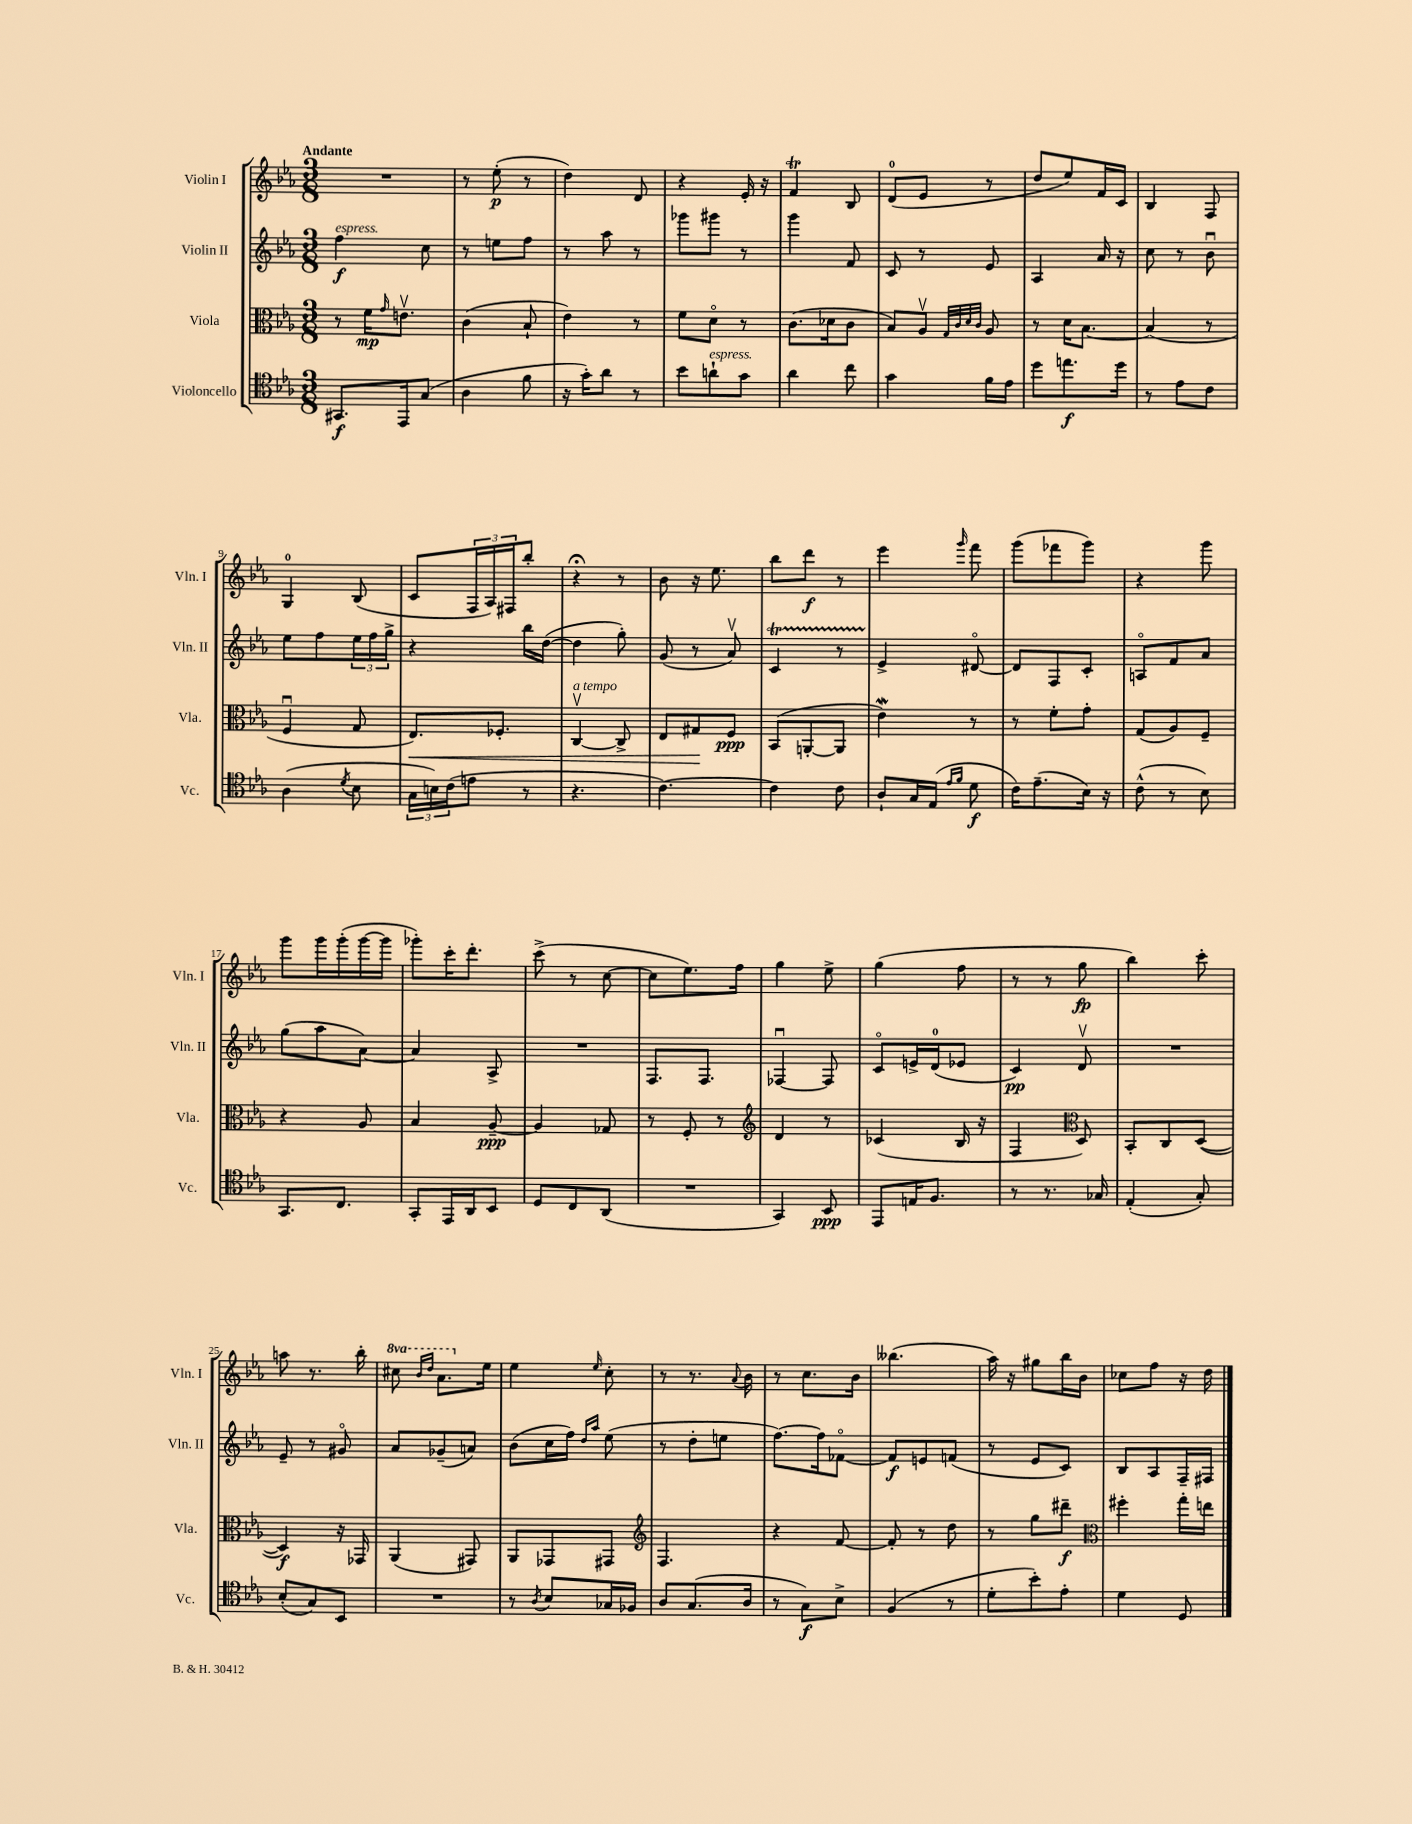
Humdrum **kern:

**kern	**kern	**kern	**kern
*staff4	*staff3	*staff2	*staff1
*clefC4	*clefC3	*clefG2	*clefG2
*k[b-e-a-]	*k[b-e-a-]	*k[b-e-a-]	*k[b-e-a-]
*M3/8	*M3/8	*M3/8	*M3/8
8.GG#	8r	4ff	4.r
.	16f	.	.
.	16qqg	.	.
16EE-	8.ev	.	.
(8G	.	8cc	.
=	=	=	=
4A-	(4c	8r	8r
.	.	8ee	(8ee-'
8f	8B-`	8ff	8r
=	=	=	=
16r	4e-)	8r	4dd)
16g')	.	.	.
8a-	.	8aa-	.
8r	8r	8r	8d
=	=	=	=
8b-	8f	8ggg-	4r
8a`	8do	8ggg#	.
8g	8r	8r	16e-'
.	.	.	16r
=	=	=	=
4a-	(8.c	4ggg	4f
.	16d-	.	.
8cc	8c	8f	8B-
=	=	=	=
4g	8B-)	8c	(8d
.	8A-v	8r	8e-
.	32qqG	.	.
.	32qqc	.	.
.	32qqd	.	.
.	32qqc	.	.
16f	8A-	8e-	8r
16e-	.	.	.
=	=	=	=
8dd	8r	4A-	8dd
8.ee	16d	.	8ee-)
.	[8.B-	.	.
.	.	16a-	16f
16dd	.	16r	16c
=	=	=	=
8r	(4B-]	8cc	4B-
8e-	.	8r	.
8c	8r	8b-u	8F
=	=	=	=
(4A-	4Fu	8ee-	4G
.	.	8ff	.
8qd	.	.	.
8B-	8G	24ee-	(8B-
.	.	24ff	.
.	.	24gg^	.
=	=	=	=
24G	8.E-)	4r	8c
24B)	.	.	.
(24c	.	.	.
8e	.	.	24F
.	.	.	24A-)
.	8.F-'	.	.
.	.	.	24F#
8r	.	16bb-	8bb-'
.	.	([16dd	.
=	=	=	=
4.r	[4Cv	4dd]	4r;
.	8C^]	8gg')	8r
=	=	=	=
[4.c)	8E-	(8g	8b-
.	8G#	8r	16r
.	.	.	8.ee-
.	8F	8a-v)	.
=	=	=	=
4c]	(8BB-	4c	8bb-
.	[8AA'	.	8ddd
8c	8AA]	8r	8r
=	=	=	=
8A-`	4e-)	4e-^	4eee-
16G	.	.	.
(16E-	.	.	.
16qqe-	.	.	.
16qqf	.	.	16qqggg
8d	8r	[8d#o	8fff
=	=	=	=
16c)	8r	8d#]	(8ggg
(8.e-~	.	.	.
.	8f'	8F	8fff-
16B-)	8g'	8c'	8ggg)
16r	.	.	.
=	=	=	=
(8c^^	(8G	8Ao	4r
8r	8A-)	8f	.
8B-)	8F~	8a-	8ggg
=	=	=	=
8.GG	4r	(8gg	8ggg
.	.	8aa-	16ggg
8.C	.	.	(16ggg'
.	8A-	[8a-)	[16ggg
.	.	.	16ggg]
=	=	=	=
8GG'	4B-	4a-]	8ggg-')
16EE-	.	.	16ccc'
16AA-	.	.	8.ddd'
8BB-	[8A-~	8A-^	.
=	=	=	=
8D	4A-]	4.r	(8ccc^
8C	.	.	8r
(8AA-	8G-	.	[8cc
=	=	=	=
4.r	8r	8.F	8cc]
.	8F'	.	8.ee-)
.	.	8.F	.
.	8r	.	.
.	.	.	16ff
=	=	=	=
*	*clefG2	*	*
4GG)	4d	[4F-u	4gg
8BB-	8r	8F-]	8ee-^
=	=	=	=
8EE-	(4c-	8co	(4gg
16E	.	16e^	.
8.F	.	(16d	.
.	16B-	8e-	8ff
.	16r	.	.
=	=	=	=
8r	4F	4c)	8r
8.r	.	.	8r
*	*clefC3	*	*
.	8D)	8dv	8gg
16G-	.	.	.
=	=	=	=
(4E-'	8BB-'	4.r	4bb-)
.	8C	.	.
8G')	([8D	.	8ccc'
=	=	=	=
(8B-'	4D])	8e-~	8aa
8G)	.	8r	8.r
8BB-	16r	8g#o	.
.	16GG-	.	16bb-'
=	=	=	=
4.r	(4AA-	8a-	8ccc#
.	.	.	16qqbb-
.	.	.	16qqddd
.	.	(8g-~	8.aa-
.	8GG#)	8a)	.
.	.	.	16ee-
=	=	=	=
8r	8AA-	(8b-	4ee-
8qA-	.	.	.
8B-	8GG-	16cc	.
.	.	16ff)	.
.	.	16qqdd	.
.	.	16qqaa-	16qqee-
16G-	8GG#	(8ee-	8cc'
16F-	.	.	.
=	=	=	=
*	*clefG2	*	*
8A-	4.F	8r	8r
(8.G	.	8dd'	8.r
.	.	8ee	.
.	.	.	8qqa-
16A-	.	.	16b-
=	=	=	=
8r	4r	[8.ff)	8r
8G)	.	.	8.cc
.	.	16ff]	.
8B-^	[8f	[8f-o	.
.	.	.	16b-
=	=	=	=
(4F	8f']	8f-]	(4.bb--
.	8r	8e	.
8r	8dd	(8f	.
=	=	=	=
8d'	8r	8r	16aa-)
.	.	.	16r
8b-')	8gg	8e-	8gg#
8e-'	8ddd#~	8c)	16bb-
.	.	.	16b-
=	=	=	=
*	*clefC3	*	*
4d	4ff#'	8B-	8cc-
.	.	8A-	8ff
8D	16gg'	16F~	16r
.	16ee	16F#	16dd
==	==	==	==
*-	*-	*-	*-
